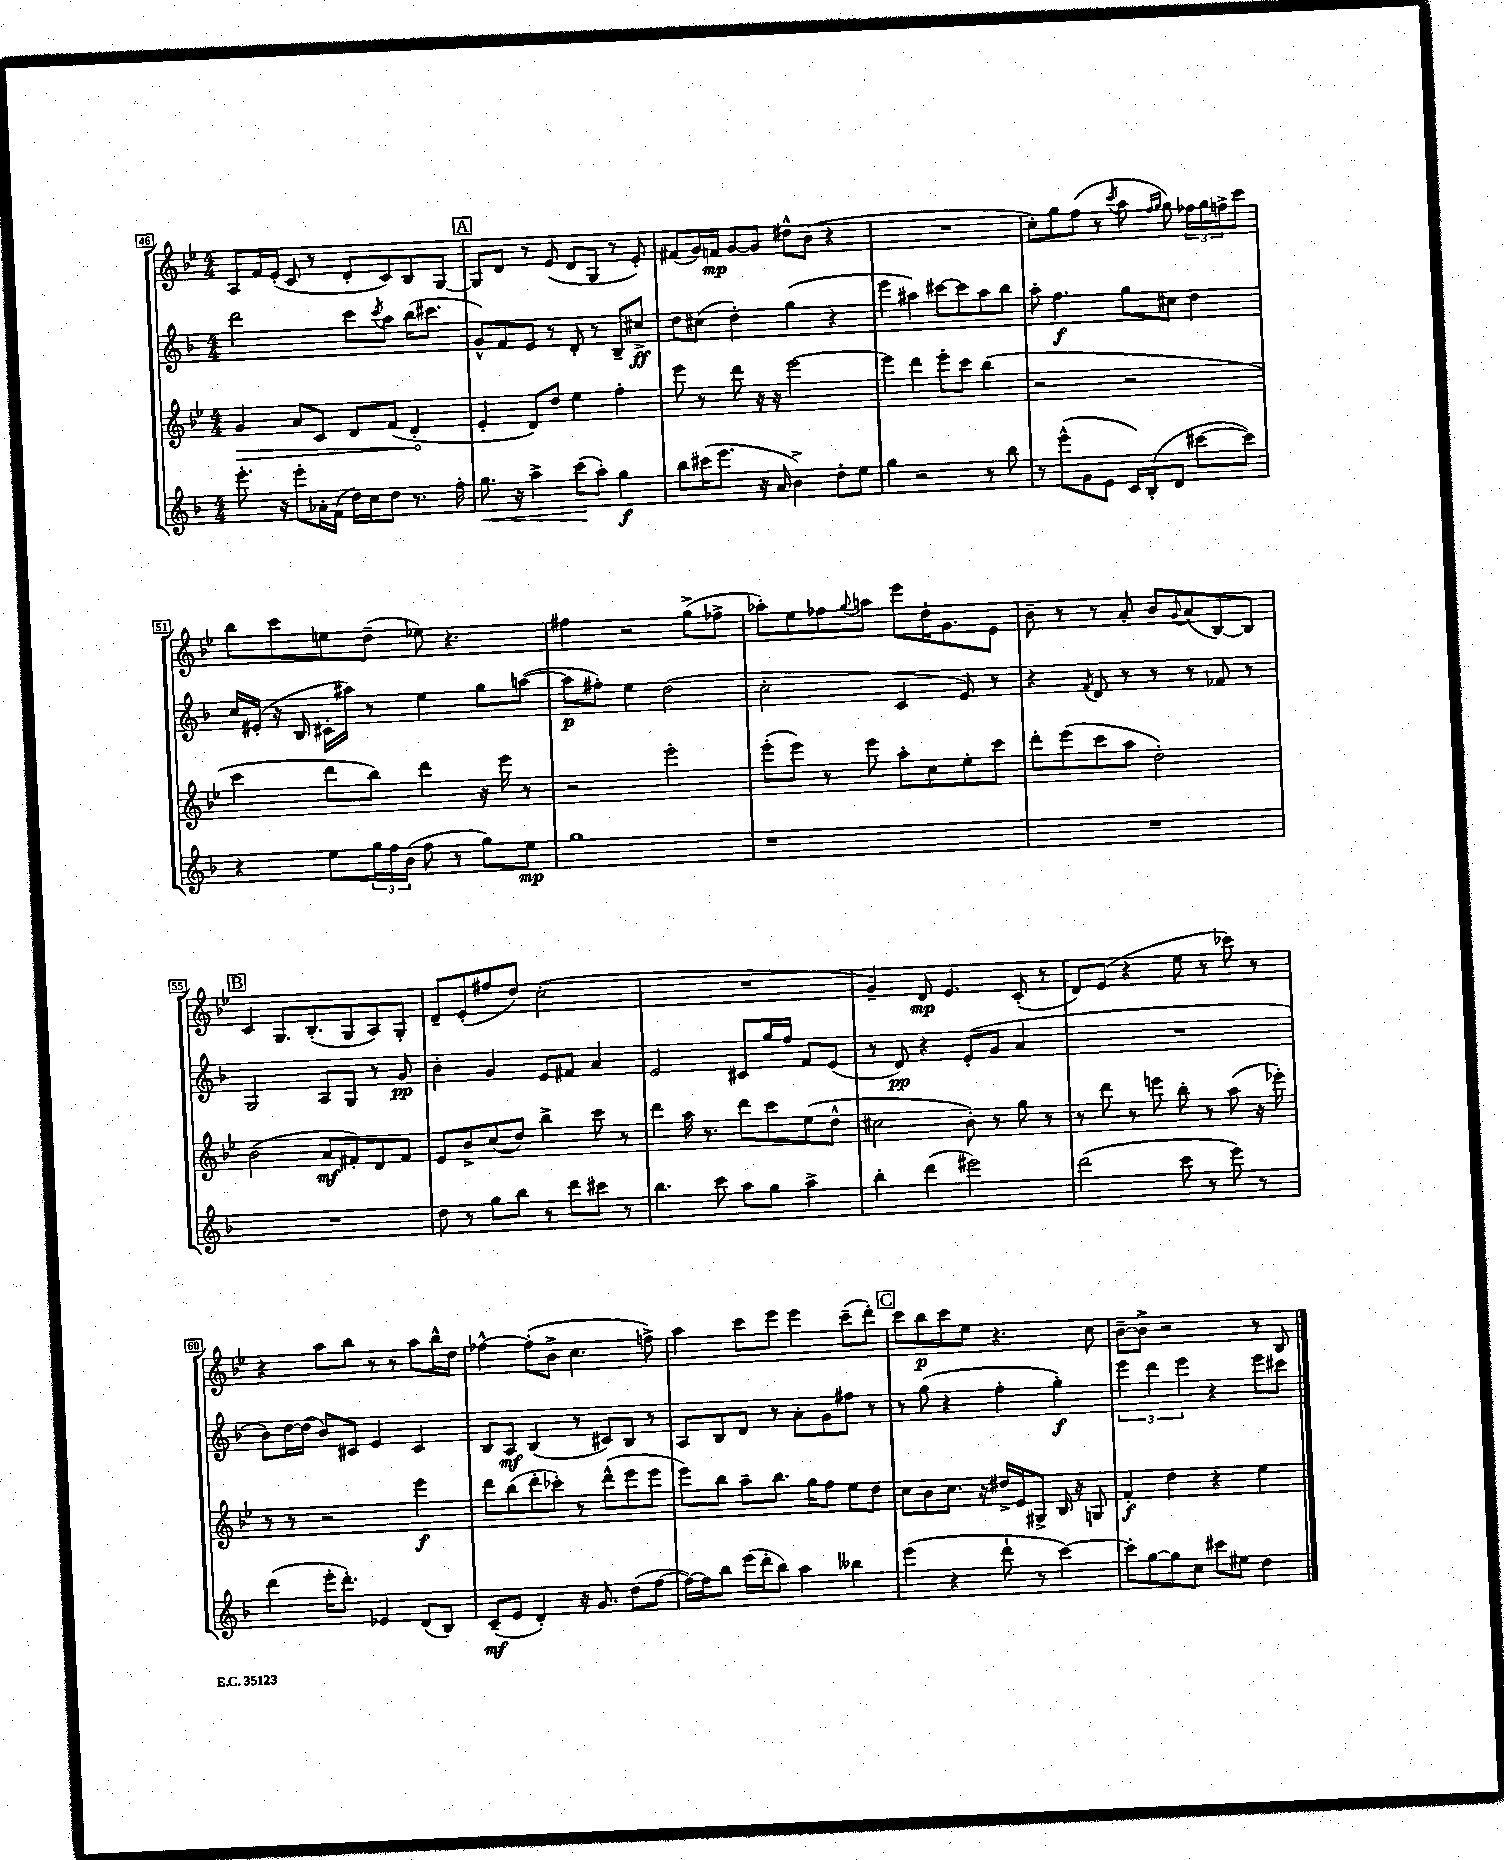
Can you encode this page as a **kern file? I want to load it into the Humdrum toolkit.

**kern	**kern	**kern	**kern
*staff4	*staff3	*staff2	*staff1
*clefG2	*clefG2	*clefG2	*clefG2
*k[b-]	*k[b-e-]	*k[b-]	*k[b-e-]
*M4/4	*M4/4	*M4/4	*M4/4
8.eee'	4g	2ddd	8A
.	.	.	16f
16r	.	.	(16e-'
8eee'	8a	.	8c
16a-'	8c	.	8r
(16f	.	.	.
16dd)	8d	8ccc	8d'
16cc	.	.	.
.	.	8qccc	.
8dd	(8f	8aa	8c)
8.r	4d'	(16bb-	8B-
.	.	8.ccc#	.
.	.	.	[8G
16ff'	.	.	.
=	=	=	=
8.gg	4e-'	8g^^)	8G]
.	.	8f	8d
16r	.	.	.
4aa^	8d)	8e	8r
.	8dd	8r	(8e-
(8ccc	4ee-	8d'	8d
8aa')	.	8r	8G
4gg	4ff'	8B-~	8r
.	.	8cc#^	8e-')
=	=	=	=
8bb-	8eee-	8dd	(8f#
(16ccc#	8r	(8cc#	16g)
8.eee	.	.	16f
.	8ddd	4dd')	[8g
16r	16r	.	8g]
16a	16r	.	.
4b-^)	[2eee-	(4gg	8dd#^^
.	.	.	(8b-
8dd'	.	4r	4r
8ee	.	.	.
=	=	=	=
4gg	4eee-]	4eee	1r
2r	4ddd	4aa#)	.
.	8eee-'	[8ccc#	.
.	8ccc	8ccc#]	.
8r	(4bb-	8aa#	.
8bb-	.	8bb-	.
=	=	=	=
8r	2r	8aa'	8cc')
(8eee^^	.	4.ff	8gg
8g	.	.	(8ff
8e	.	.	8r
.	.	.	8qccc
16c)	2r	8gg	8aa
(16B-'	.	.	.
.	.	.	16qqff
.	.	.	16qqgg
8d	.	8cc#	8gg)
[8ccc#	.	4dd	24ff-
.	.	.	24gg
.	.	.	24ff^
8ccc#])	.	.	8ccc
=	=	=	=
4r	4ccc	16cc	8bb-
.	.	(16e#'	.
.	.	16r	8ccc
.	.	16B-	.
8ee	8ddd	16c#'	8ee
.	.	16aa#)	.
24gg	8bb-)	8r	(8dd~
24ff	.	.	.
(24b-	.	.	.
8ff	4ddd	4ee	8ee-)
8r	.	.	4.r
8gg)	16r	8gg	.
.	16eee-	.	.
8ee	8r	([8aa	.
=	=	=	=
1gg	2r	8aa]	4ff#
.	.	8ff#')	.
.	.	4ee	2r
.	2eee-'	(2dd	.
.	.	.	(8gg^
.	.	.	8ff-^
=	=	=	=
1r	(8eee-'	2cc'	8aa-')
.	8eee-)	.	8ee-
.	8r	.	8ff-
.	.	.	8qqgg
.	8eee-	.	8aa
.	8aa'	4c	8eee-
.	8cc	.	16dd'
.	.	.	8.g
.	8ee-'	8e)	.
.	8ccc	8r	8e-
=	=	=	=
1r	8ddd'	4r	8b-~
.	(8eee-	.	8r
.	.	8qf	.
.	8ccc	8d	8r
.	8aa	8r	8a'
.	2dd')	8r	8b-
.	.	.	8qqg
.	.	8r	(8a
.	.	8f-	[8B-)
.	.	8r	8B-]
=	=	=	=
1r	(2b-	2G	4c
.	.	.	8.G
.	.	.	(8.B-'
.	8a	8A	.
.	8f#')	8G	8G
.	8d	8r	8A)
.	8f#	8g	8G'
=	=	=	=
8dd	8e-	4b-'	8d~
8r	8b-^	.	(8e-'
8gg	(8cc	4g	8ff#
8bb-	8dd)	.	8dd)
8r	4bb-^	8e	(2cc'
8ddd	.	8f#	.
8ccc#	8ccc	4a	.
8r	8r	.	.
=	=	=	=
4.bb-	4ddd	2e	1r
.	16aa	.	.
.	8.r	.	.
8ccc	.	.	.
8aa	8ddd	8c#	.
8gg	8ccc	16gg	.
.	.	16ff	.
4aa^	(8ee-	8f	.
.	8dd^^	(8e	.
=	=	=	=
4bb-'	2cc#	8r	4g~)
.	.	8d)	.
(4ddd	.	4r	8d
.	.	.	4.e-
2eee#)	8b-')	(8e'	.
.	8r	8g	.
.	8gg	4a	(8c'
.	8r	.	8r
=	=	=	=
(2ddd	8r	1r	8d)
.	8ddd	.	(8e-
.	8r	.	4r
.	8eee	.	.
8ccc	8bb-'	.	8ee-
8r	8r	.	8r
8eee)	(8aa	.	8ccc-)
8r	16r	.	8r
.	16eee-')	.	.
=	=	=	=
(4ddd	8r	8b-)	4r
.	8r	[16dd	.
.	.	(16dd]	.
16eee'	2r	8b-)	8aa
8.ddd')	.	.	.
.	.	8c#	8bb-
4e-	.	4e	8r
.	.	.	8r
(8d	4eee-	4c#	8aa
8B-)	.	.	16bb-^^
.	.	.	16dd
=	=	=	=
(8c~	8ddd	8B-	[4ff-^^
8e	(8bb-	8A	.
4d')	8ddd'	(4B-	(8ff-']
.	8ccc-')	.	8b-^
16r	8r	8r	4.cc
8.g	.	.	.
.	(8ddd^^	8c#)	.
(8dd	8eee-	8B-	.
[8ff	8eee-	8r	8ff^)
=	=	=	=
16ff_)	8eee-)	8A	4aa
16ff]	.	.	.
8bb-	8bb-	8B-	.
(16eee	8aa~	8d	8ccc
16ddd'	.	.	.
8bb-)	8.bb-	8r	8eee-
4aa	.	8a'	4eee-
.	16gg	.	.
.	8ff	8g	.
4bb--	8ee-	8ff#	(8ccc~
.	8dd	8r	8ddd')
=	=	=	=
(4eee	8cc	8r	8ccc
.	8b-	(8gg	8bb-
4r	8.cc	4r	8ccc
.	.	.	8ee-
.	16r	.	.
8ddd`	16dd#^	4ff'	4.r
.	16e-	.	.
8r	8G#^	.	.
[4ccc)	16B-	4gg')	.
.	16r	.	.
.	8G	.	8cc
=	=	=	=
8ccc']	4f'	6eee	[8b-~
[8gg	.	.	8b-^]
.	.	6ddd	.
8gg]	4dd	.	2r
.	.	6eee	.
8cc	.	.	.
8ccc#	4r	4r	.
8ee#	.	.	.
4dd	4ee-	8eee	8r
.	.	8ccc#	8B-
==	==	==	==
*-	*-	*-	*-
